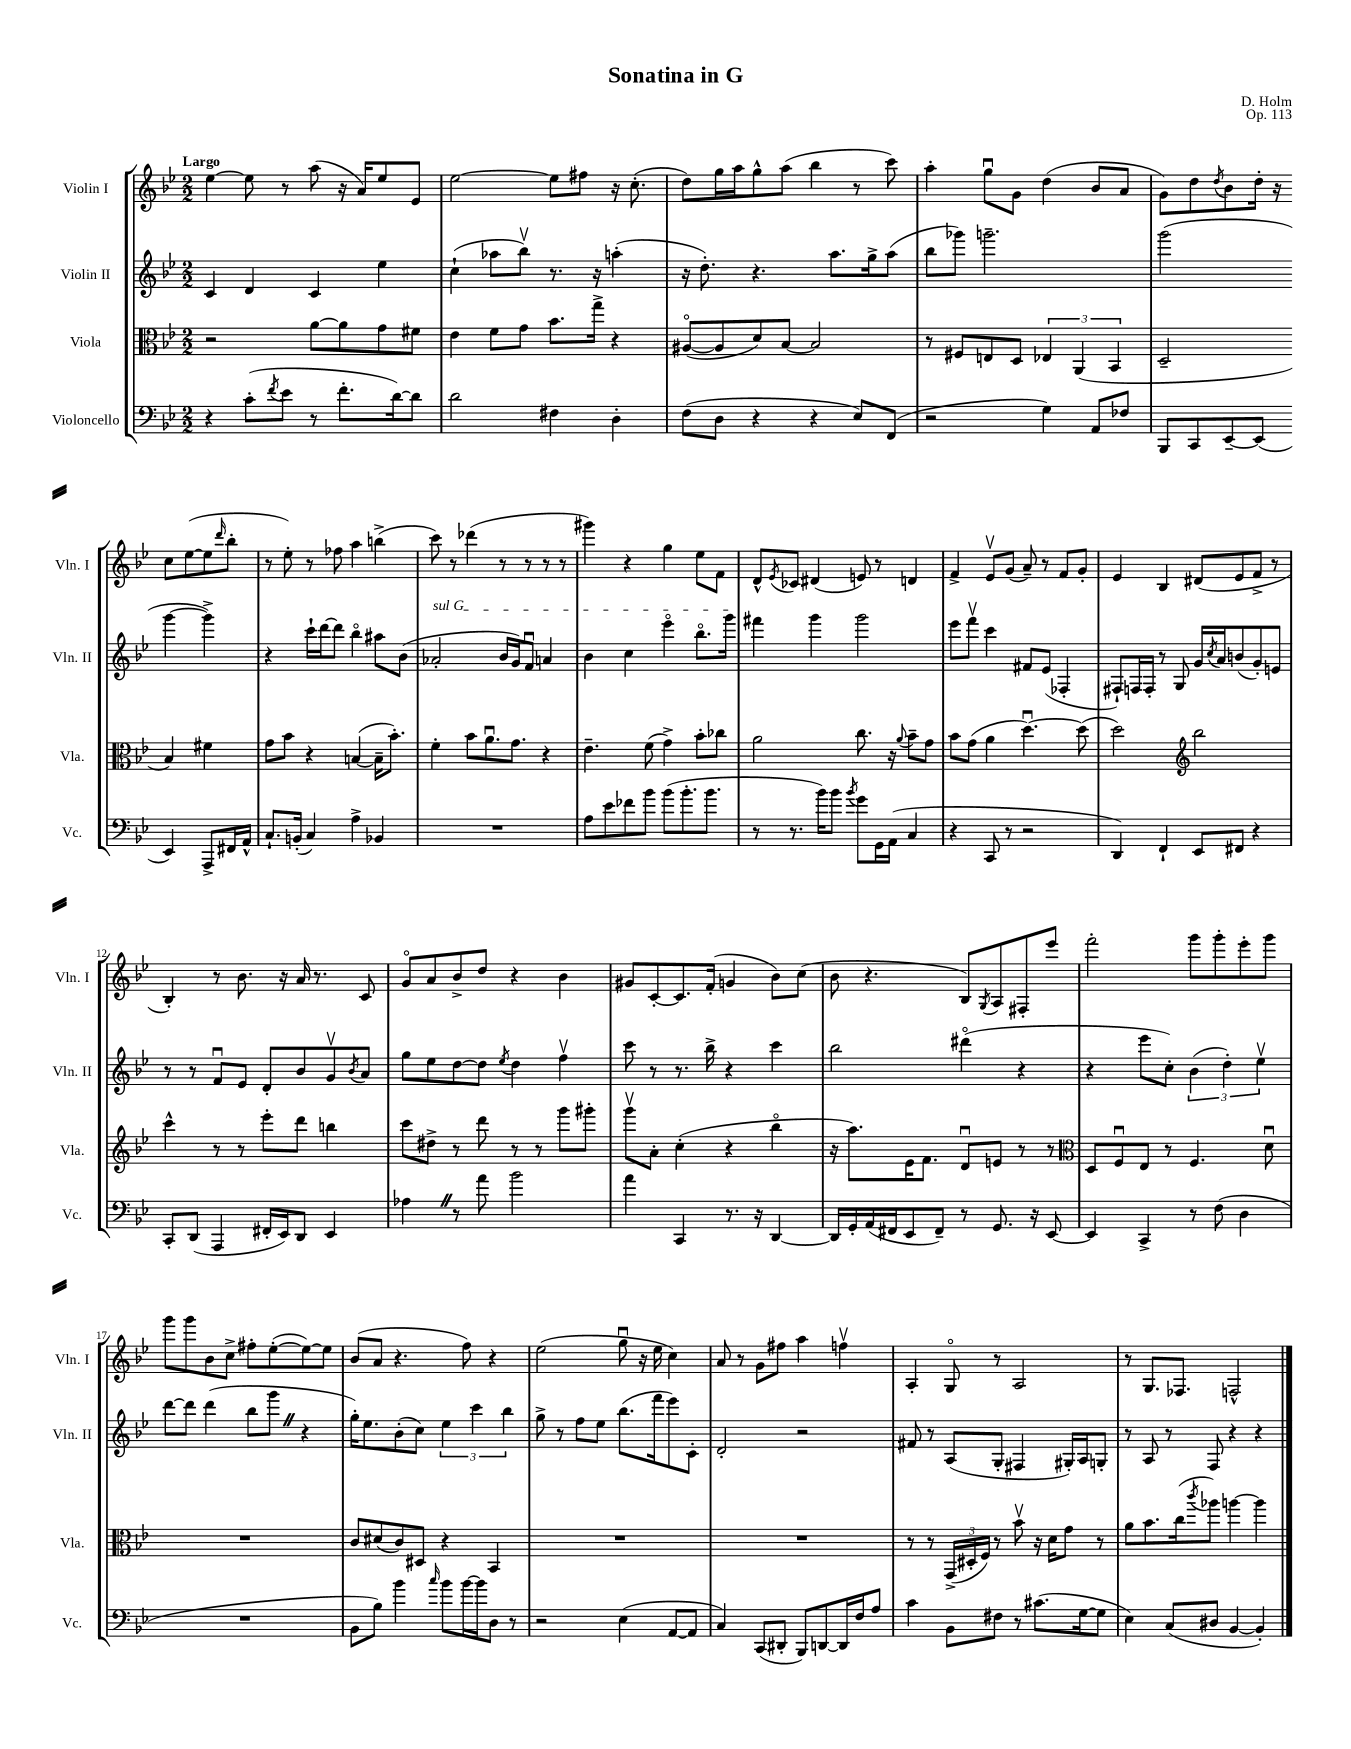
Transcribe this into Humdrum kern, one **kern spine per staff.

**kern	**kern	**kern	**kern
*staff4	*staff3	*staff2	*staff1
*clefF4	*clefC3	*clefG2	*clefG2
*k[b-e-]	*k[b-e-]	*k[b-e-]	*k[b-e-]
*M2/2	*M2/2	*M2/2	*M2/2
4r	2r	4c	[4ee-
(8c'	.	4d	8ee-]
8qf	.	.	.
8e-	.	.	8r
8r	[8a	4c	(8aa
8.f'	8a]	.	16r
.	.	.	16a)
.	8g	4ee-	8ee-
[16d)	.	.	.
8d]	8f#	.	8e-
=	=	=	=
2d	4e-	(4cc`	[2ee-
.	8f	8aa-	.
.	8g	8bb-v)	.
4F#	8.b-	8.r	8ee-]
.	.	.	8ff#
.	16gg^	16r	.
4D'	4r	(4aa'	16r
.	.	.	(8.cc'
=	=	=	=
(8F	([8A#o	16r	8dd)
.	.	8.dd')	.
8D	8A#]	.	16gg
.	.	.	16aa
4r	8d)	4.r	8gg^^
.	[8B-	.	(8aa
4r	2B-]	.	4bb-
.	.	8.aa	.
8E-)	.	.	8r
.	.	16gg^	.
(8FF	.	(8aa	8ccc)
=	=	=	=
2r	8r	8bb-	4aa'
.	8F#	8ggg-)	.
.	8E	2.ggg~	8ggu
.	8D	.	8g
4G)	6E-	.	(4dd
.	(6AA	.	.
8AA	.	.	8b-
.	6BB-	.	.
8F-	.	.	8a
=	=	=	=
8BBB-	2D~	(2ggg	8g)
8CC	.	.	8dd
.	.	.	8qdd
[8EE-~	.	.	8b-
(8EE-]	.	.	16dd'
.	.	.	16r
4EE-)	4B-)	[4ggg	8cc
.	.	.	([8ee-
8AAA^	4f#	4ggg^])	8ee-]
.	.	.	16qqddd
16FF#	.	.	8bb-'
16AA^^	.	.	.
=	=	=	=
8.C`	8g	4r	8r
.	8b-	.	8ee-')
(16BB'	.	.	.
4C)	4r	16ccc`	8r
.	.	[16ddd	.
.	.	8ddd]	8ff-
4A^	([4B	4bb-o	4aa
4BB-	16B~]	8aa#	(4bb^
.	8.b-')	.	.
.	.	(8b-	.
=	=	=	=
1r	4f'	2a-'	8ccc)
.	.	.	8r
.	8b-	.	(4ddd-
.	8.au	.	.
.	.	16b-	8r
.	8.g	16g)	.
.	.	8fu	8r
.	4r	4a	8r
.	.	.	8r
=	=	=	=
8A	4.e-~	4b-	4ggg#)
8e-	.	.	.
8f-	.	4cc	4r
8b-	(8f	.	.
(8b-	4g^)	4eee-o	4gg
8.b-'	.	.	.
.	8b-'	8.bb-o	8ee-
8.b-	.	.	.
.	8cc-	.	8f
.	.	16ggg	.
=	=	=	=
8r	2a	4fff#	8d^^
.	.	.	8qe-
8.r	.	.	8c-
.	.	4ggg	(4d#
16b-)	.	.	.
8b-	.	.	.
8qb-	.	.	.
8g	8.cc	2ggg	8e)
16GG	.	.	8r
(16AA	16r	.	.
.	8qqa	.	.
4C	8b-~	.	4d
.	8g	.	.
=	=	=	=
4r	8b-	8eee-	4f^
.	(8g	8fffv	.
8CC	4a	4ccc	8e-v
8r	.	.	(8g
2r	[4.ddu)	8f#	8a~)
.	.	(8e-	8r
.	.	4F-'	8f
.	(8dd]	.	8g'
=	=	=	=
4DD)	2dd)	8F#`)	4e-
.	.	16F	.
.	.	16F'	.
4FF`	.	8r	4B-
.	.	8G	.
*	*clefG2	*	*
8EE-	2bb-	16g	(8d#
.	.	8qcc	.
.	.	16a	.
8FF#	.	(8b	8e-
4r	.	8g')	8f^
.	.	8e	8r
=	=	=	=
8CC'	4ccc^^	8r	4B-')
(8DD	.	8r	.
4AAA	8r	8fu	8r
.	8r	8e-	8.b-
16FF#'	8eee-'	8d'	.
16EE-)	.	.	16r
8DD	8ddd	8b-	16a
.	.	.	8.r
4EE-	4bb	8gv	.
.	.	8qb-	.
.	.	8a	8c
=	=	=	=
4A-	8ccc	8gg	8go
.	8dd#^	8ee-	8a
8r	8r	[8dd	8b-^
8a	8ddd	8dd]	8dd
.	.	8qee-	.
2b-	8r	4dd	4r
.	8r	.	.
.	8ggg	4ffv	4b-
.	8ggg#'	.	.
=	=	=	=
4a	8gggv	8ccc	8g#
.	8a'	8r	[8c'
4CC	(4cc'	8.r	8.c]
.	.	16bb-^	(16f'
8.r	4r	4r	4g
16r	.	.	.
[4DD	4bb-o	4ccc	8b-)
.	.	.	(8cc
=	=	=	=
16DD]	16r	2bb-	8b-
16GG'	8.aa)	.	.
(16AA	.	.	4.r
16FF#	.	.	.
8EE-	16e-	.	.
.	8.f	.	.
8FF#~)	.	.	.
8r	8du	(4ddd#o	8B-)
.	.	.	8qG
8.GG	8e	.	8A
.	8r	4r	8F#'
16r	.	.	.
[8EE-	8r	.	8eee-
=	=	=	=
*	*clefC3	*	*
4EE-]	8D	4r	2fff'
.	8Fu	.	.
4CC^	8E-	8eee-	.
.	8r	8cc')	.
8r	4.F	(6b-	8ggg
(8F	.	.	8ggg'
.	.	6dd')	.
4D	.	.	8eee-'
.	.	6ee-v	.
.	8du	.	8ggg
=	=	=	=
1r	1r	[8ddd	8ggg
.	.	8ddd]	8ggg
.	.	(4ddd	8b-
.	.	.	8cc^
.	.	8bb-	8ff#'
.	.	8ggg	([8ee-'
.	.	4r	8ee-_)
.	.	.	8ee-]
=	=	=	=
8BB-	8c	16gg')	(8b-
.	.	8.ee-	.
8B-)	(8d#	.	8a
4b-	8c)	(8b-'	4.r
.	8D#	8cc)	.
16qqcc	.	.	.
8b-	4r	6ee-	.
[16b-	.	.	8ff)
.	.	6ccc	.
16b-]	.	.	.
8D	4BB-	.	4r
.	.	6bb-	.
8r	.	.	.
=	=	=	=
2r	1r	8gg^	(2ee-
.	.	8r	.
.	.	8ff	.
.	.	8ee-	.
(4E-	.	(8.bb-	8ggu
.	.	.	16r
.	.	16fff	16ee-
[8AA	.	8eee-)	4cc)
8AA]	.	8c'	.
=	=	=	=
4C)	1r	2d'	8a
.	.	.	8r
(8CC	.	.	8g
8DD#'	.	.	8ff#
8BBB-)	.	2r	4aa
[8DD	.	.	.
16DD]	.	.	4ffv
16F	.	.	.
8A	.	.	.
=	=	=	=
4c	8r	8f#	4A'
.	8r	8r	.
8BB-	(24GG^	(8A	8Go
.	24D#'	.	.
.	24F)	.	.
8F#	8r	8G'	8r
8r	8b-v	4F#	2A
(8.c#	16r	.	.
.	16d	.	.
.	8g	16G#')	.
[16G	.	16A	.
8G]	8r	8G'	.
=	=	=	=
4E-)	8a	8r	8r
.	8.b-	8A	8.G
(8C	.	8r	.
.	(16cc	.	8.F-
.	8qccc	.	.
8D#	8aa-)	8F	.
[4BB-	[4aa	4r	2F^^
4BB-'])	4aa]	4r	.
==	==	==	==
*-	*-	*-	*-
